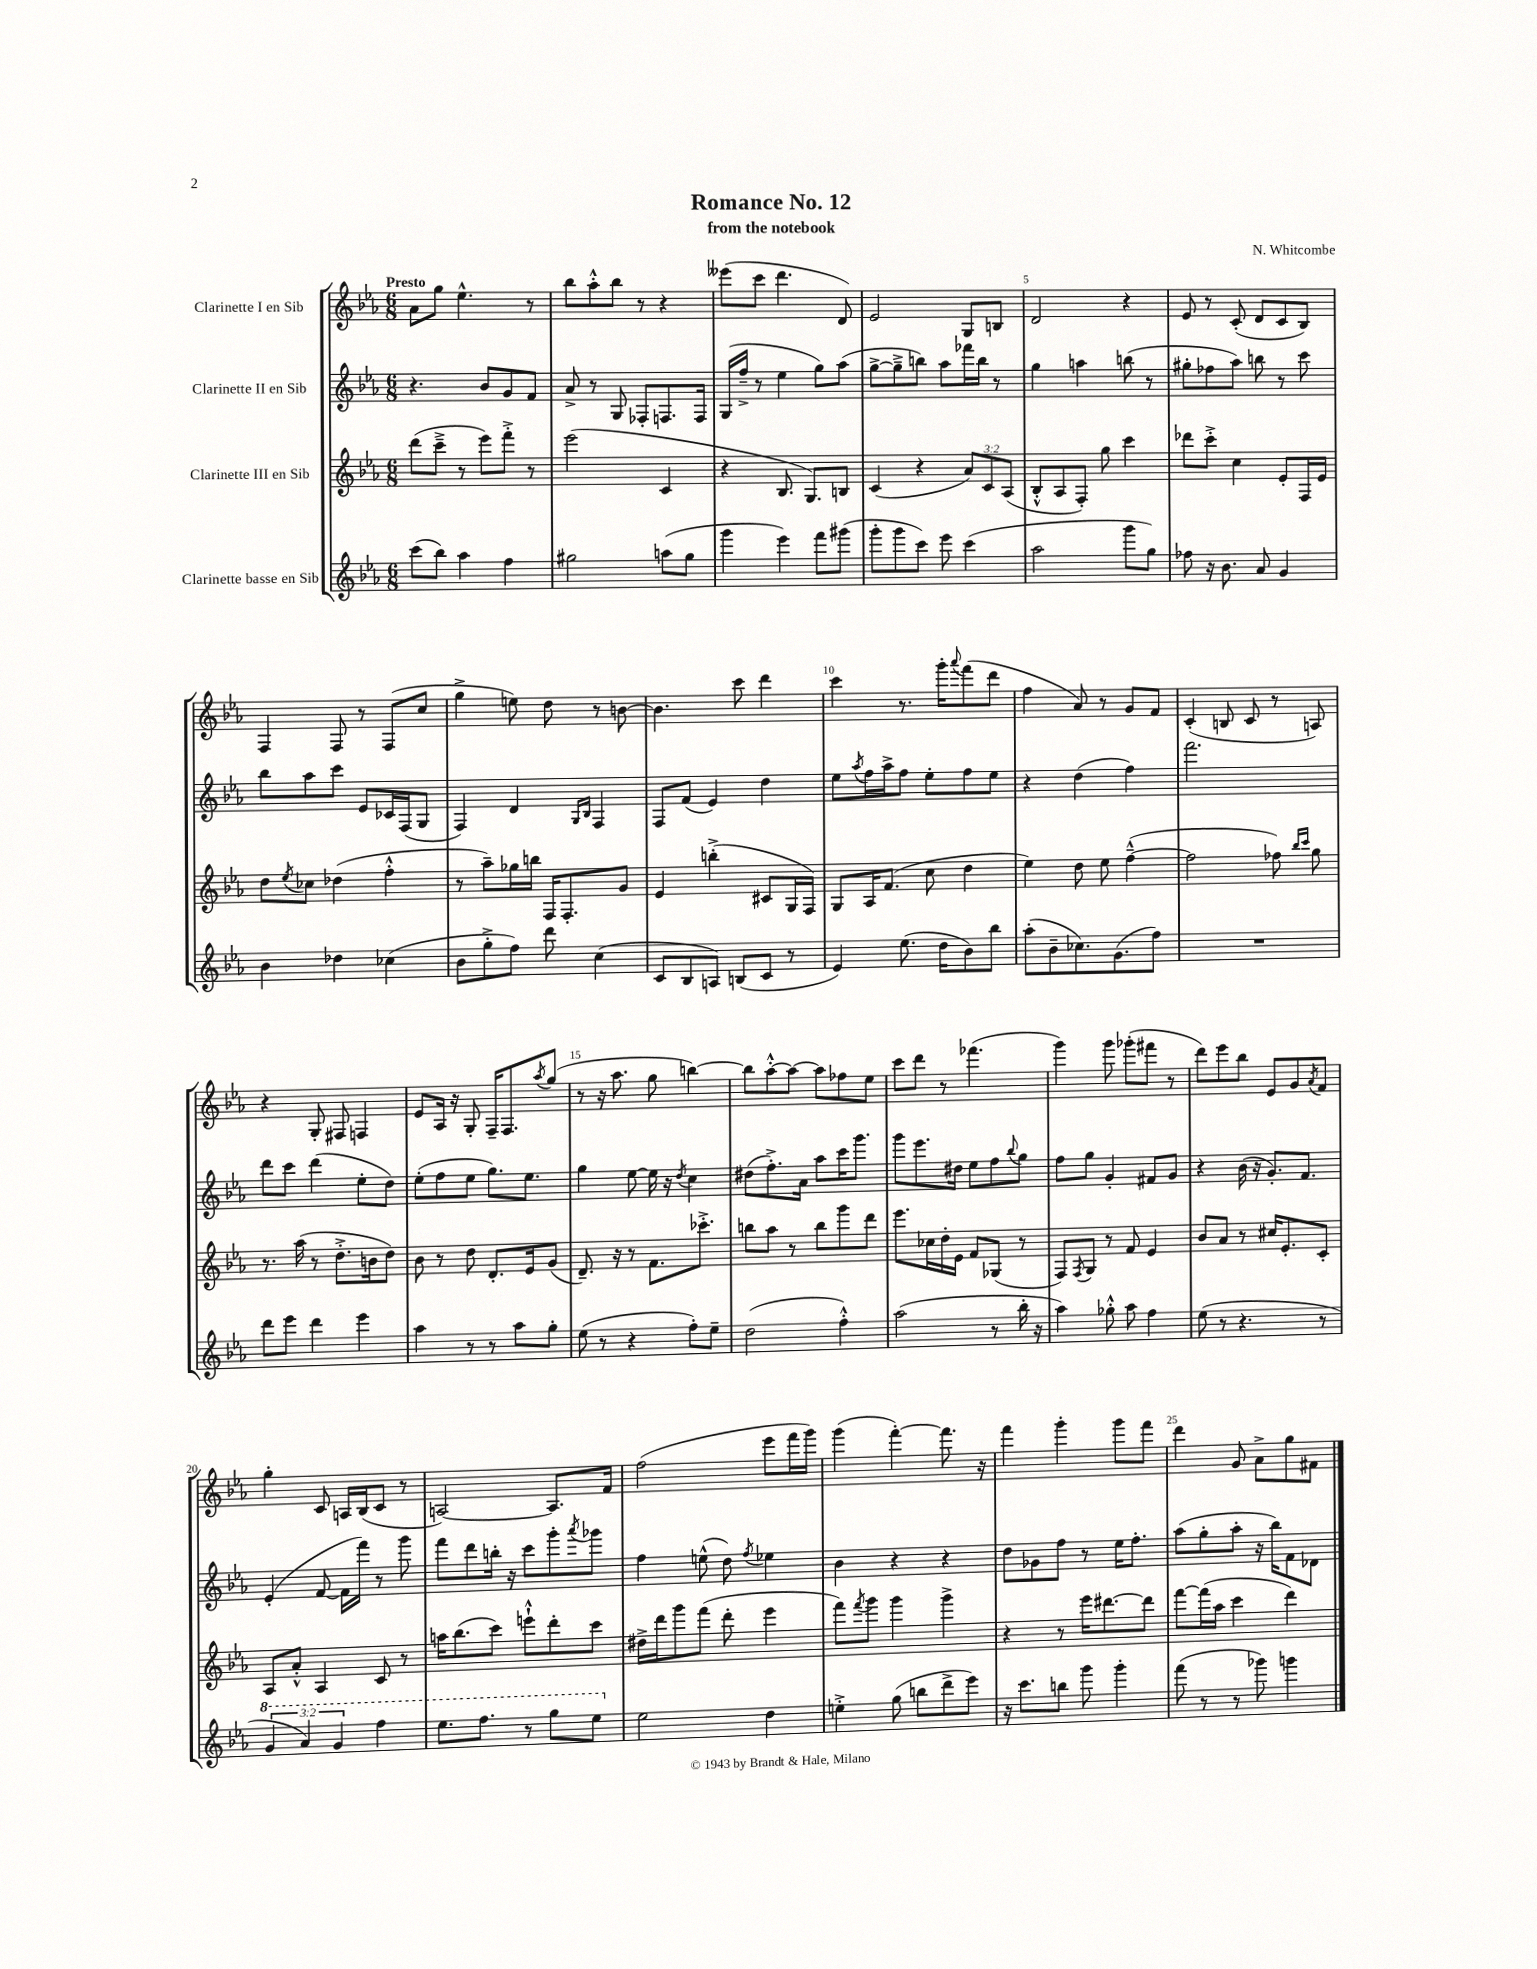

**kern	**kern	**kern	**kern
*staff4	*staff3	*staff2	*staff1
*clefG2	*clefG2	*clefG2	*clefG2
*k[b-e-a-]	*k[b-e-a-]	*k[b-e-a-]	*k[b-e-a-]
*M6/8	*M6/8	*M6/8	*M6/8
(8ccc\L	(8ddd\L	4.r	8a-\L
8bb-\J)	8ccc~^\J	.	8gg\J
4aa-\	8r	.	4.ee-^^\
.	8eee-\L)	8b-/L	.
4ff\	8fff'^\J	8g/	.
.	8r	8f/J	8r
=	=	=	=
2gg#\	(2eee-\	8a-^/	8bb-\L
.	.	8r	8aa-'^^\
.	.	8G/	8bb-\J
.	.	8F-'/L	8r
(8aa\L	4c/	8.F/	4r
8gg#\J	.	.	.
.	.	16F/Jk	.
=	=	=	=
4ggg\	4r	(16G/LL	(8eee--\L
.	.	16ff~^/JJ	.
.	.	8r	8ccc\J
4eee-\)	8.B-/	4ee-\	4.ddd\
.	8.G/L)	.	.
8fff\L	.	8gg\L)	.
(8ggg#\J	8B/J	(8aa-\J	8d/)
=	=	=	=
8ggg'\L	(4c/	[8gg^\L	2e-/
8ggg\	.	8gg~^\]	.
8ccc\J)	4r	8bb\J)	.
8eee-\	.	8aa-\L	.
(4ccc\	12a-/L)	16fff-\L	8G/L
.	.	16bb\JJ	.
.	12c/	.	.
.	.	8r	8B/J
.	(12A-/J	.	.
=	=	=	=
2aa-\	8B-'^^/L	4gg\	2d/
.	8A-/	.	.
.	8F'/J)	4aa\	.
.	8gg\	.	.
8ggg\L	4ccc\	(8bb\	4r
8gg\J)	.	8r	.
=	=	=	=
8ff-\	8ddd-\L	8gg#'\L	8e-/
16r	8ccc'^\J	8ff-\	8r
8.b-\	.	.	.
.	4cc\	8aa-\J)	(8c'/
8a-/	.	8bb\	8d/L
4g/	8e-'/L	8r	8c/
.	16F/L	8ccc\	8B-/J)
.	16e-/JJ	.	.
=	=	=	=
4b-\	8dd\L	8bb-\L	4F/
.	8qee-/	.	.
.	8cc-\J	8aa-\	.
4dd-\	(4dd-\	8ccc\J	8F/
.	.	8e-/L	8r
(4cc-\	4ff'^^\	16c-/L	(8F/L
.	.	(16F/J	.
.	.	8G/J	8cc/J
=	=	=	=
8b-\L	8r	4F/)	4gg^\
8gg'^\	8aa-~\L)	.	.
8ff\J)	16gg-\L	4d/	8ee\)
.	16bb\JJ	.	.
8ddd\	16F/LK	.	8dd\
.	8.F'/	.	.
.	.	16qqG/LL	.
.	.	16qqB-/JJ	.
(4cc\	.	4F/	8r
.	8g/J	.	[8b\
=	=	=	=
8c/L	4e-/	8F/L	4.b\]
8B-/	.	(8f/J	.
8A/J)	(4bb'^\	4e-/)	.
(8B/L	.	.	8ccc\
8c/J	8c#/L	4dd\	4ddd\
8r	16G/L	.	.
.	16F/JJ)	.	.
=	=	=	=
4e-/)	8G/L	8ee-\L	4ccc\
.	.	8qaa-/	.
.	16A-/K	16ff\L	.
.	(8.f/J	16aa-^\J	.
(8.ee-\	.	8ff\J	8.r
.	8cc\	8ee-'\L	.
16dd\LK	.	.	16ggg'\LK
.	.	.	8qqaaa-/
8b-\)	4dd\	8ff\	(8fff\
8bb-\J	.	8ee-\J	8ddd\J
=	=	=	=
(8aa-'\L	4ee-\)	4r	4ff\
8b-~\	.	.	.
8.cc-\)	8dd\	(4dd\	8a-/)
.	8ee-\	.	8r
(8.g\	.	.	.
.	([4ff~^^\	4ff\)	8g/L
8ff\J)	.	.	8f/J
=	=	=	=
2.r	2ff\]	2.fff\	(4c'/
.	.	.	8B/
.	.	.	8c/
.	8ff-\)	.	8r
.	16qqbb-/LL	.	.
.	16qqccc/JJ	.	.
.	8gg\	.	8A/)
=	=	=	=
8ddd\L	8.r	8ddd\L	4r
8eee-\J	.	8ccc\J	.
.	(16aa-\	.	.
4ddd\	8r	(4ddd\	8G'/
.	8.dd'^\L	.	8F#/
4eee-\	.	8ee-'\L	4F/
.	16b\k	.	.
.	8dd\J)	8dd\J)	.
=	=	=	=
4aa-\	8b-\	(8ee-'\L	8e-/L
.	8r	8ff\	16A-/Jk
.	.	.	16r
8r	8dd\	8ee-\J	8G'/
8r	8.d'/L	8.gg\L)	16F~/LK
.	.	.	8.F/
8aa-\L	.	.	.
.	16e-/k	8.ee-\J	.
.	.	.	8qaa-/
8gg'\J	(8g/J	.	(8gg/J
=	=	=	=
(8ee-\	8.d~/)	4gg\	8r
8r	.	.	16r
.	16r	.	8.aa-\
4r	8r	[8ee-\	.
.	8.f\L	16ee-\]	8gg\
.	.	16r	.
.	.	8qdd/	.
8ff'\L)	.	4cc\	[4bb\)
.	8.ccc-'^\J	.	.
8ee-~\J	.	.	.
=	=	=	=
(2dd\	8bb\L	(8dd#\L	8bb\]L
.	8aa-\J	8.ff'^\)	[8aa-'^^\
.	8r	.	8aa-\_J
.	.	16a-\Jk	.
.	8bb\L	8aa-\L	8aa-\]L
4ff'^^\)	8ggg\	16ccc\K	8ff-\
.	.	8.ggg\J	.
.	8ddd\J	.	8ee-\J
=	=	=	=
(2aa-\	8.eee-\L	8ggg\L	8ccc\L
.	.	8.eee-\	8ddd\J
.	16cc-\L	.	.
.	16dd'\	.	8r
.	16e-\JJ	16dd#\Jk	.
.	8f/L	8ee-\L	(4.fff-\
8r	(8G-/J	8ff\	.
.	.	8qqbb-/	.
16bb-'\	8r	8gg\J	.
16r	.	.	.
=	=	=	=
4aa-\)	8F/L)	8ff\L	4ggg\)
.	8qF/	.	.
.	8G/J	8gg\J	.
8gg-'^^\	8r	4g'/	8ggg\
8aa-\	8f/	.	(8ggg-'\L
4ff\	4e-/	8f#/L	8fff#\J
.	.	8g/J	8r
=	=	=	=
(8ee-\	8b-/L	4r	8ddd\L)
8r	8a-/J	.	8eee-\
4.r	8r	(16b-\	8bb-\J
.	.	16r	.
.	16cc#/LK	8.g'/L)	8e-/L
.	8.e-'/	.	.
.	.	.	8g/
.	.	8.f/J	.
.	.	.	8qa-/
8r	8c'/J	.	8f/J
=	=	=	=
6gg/	8A-/L	(4e-'/	4gg'\
.	8a-'^^/J	.	.
6aa-/)	.	.	.
.	4A-/	[8f/	8c/
6gg/	.	.	.
.	.	16f\]LL	16A/LL
.	.	16fff\JJ)	(16B-/J
4fff\	8c/	8r	8c/J
.	8r	8ggg\	8r
=	=	=	=
8.eee-\L	16aa\LK	8fff\L	[2A/)
.	(8.bb-\	.	.
.	.	8ddd\	.
8.fff\J	.	.	.
.	8ccc\J)	16bb'\Jk	.
.	.	16r	.
8r	8eee`^^\L	8ccc\L	.
8ggg\L	8ddd'\	8ggg'\	8.A/]L
.	.	8qaaa-/	.
8eee-\J	8ccc\J	8ggg-\J	.
.	.	.	16f/Jk
=	=	=	=
2ee-\	16dd#^\LL	4ff\	(2ff\
.	16ddd\J	.	.
.	8ggg\	.	.
.	(8fff\J	(8ee^^\	.
.	8ddd'\	8dd\)	.
.	.	8qff/	.
4dd\	4eee-\	4ee-\	8eee-\L
.	.	.	16fff\L
.	.	.	16ggg\JJ)
=	=	=	=
4ee'^\	8fff\L)	4b-\	(4ggg\
.	8qfff/	.	.
.	8ggg\J	.	.
(8gg\	4ggg\	4r	[4fff'\)
8bb\L	.	.	.
8ddd^\	4ggg^\	4r	8.fff\]
8eee-\J)	.	.	.
.	.	.	16r
=	=	=	=
16r	4r	8dd\L	4fff\
8.ccc\L	.	.	.
.	.	8g-\	.
8bb\J	8r	8ff\J	4ggg'\
8ggg\	16eee-\LK	8r	.
.	[8.ddd#\	.	.
4ggg'\	.	16ee-\LK	8ggg\L
.	.	8.ff'\J	.
.	8ddd#\]J	.	8fff\J
=	=	=	=
(8fff\	[8fff\L	(8aa-\L	4ddd\
8r	(16fff\]L	8gg'\	.
.	16aa-\JJ	.	.
8r	4ccc\	8aa-'\J	8g/
8ggg-\)	.	16r	8a-^\L
.	.	16bb-\LK)	.
4ggg\	4ddd\)	8f\	8gg\
.	.	8d-\J	8f#\J
==	==	==	==
*-	*-	*-	*-
